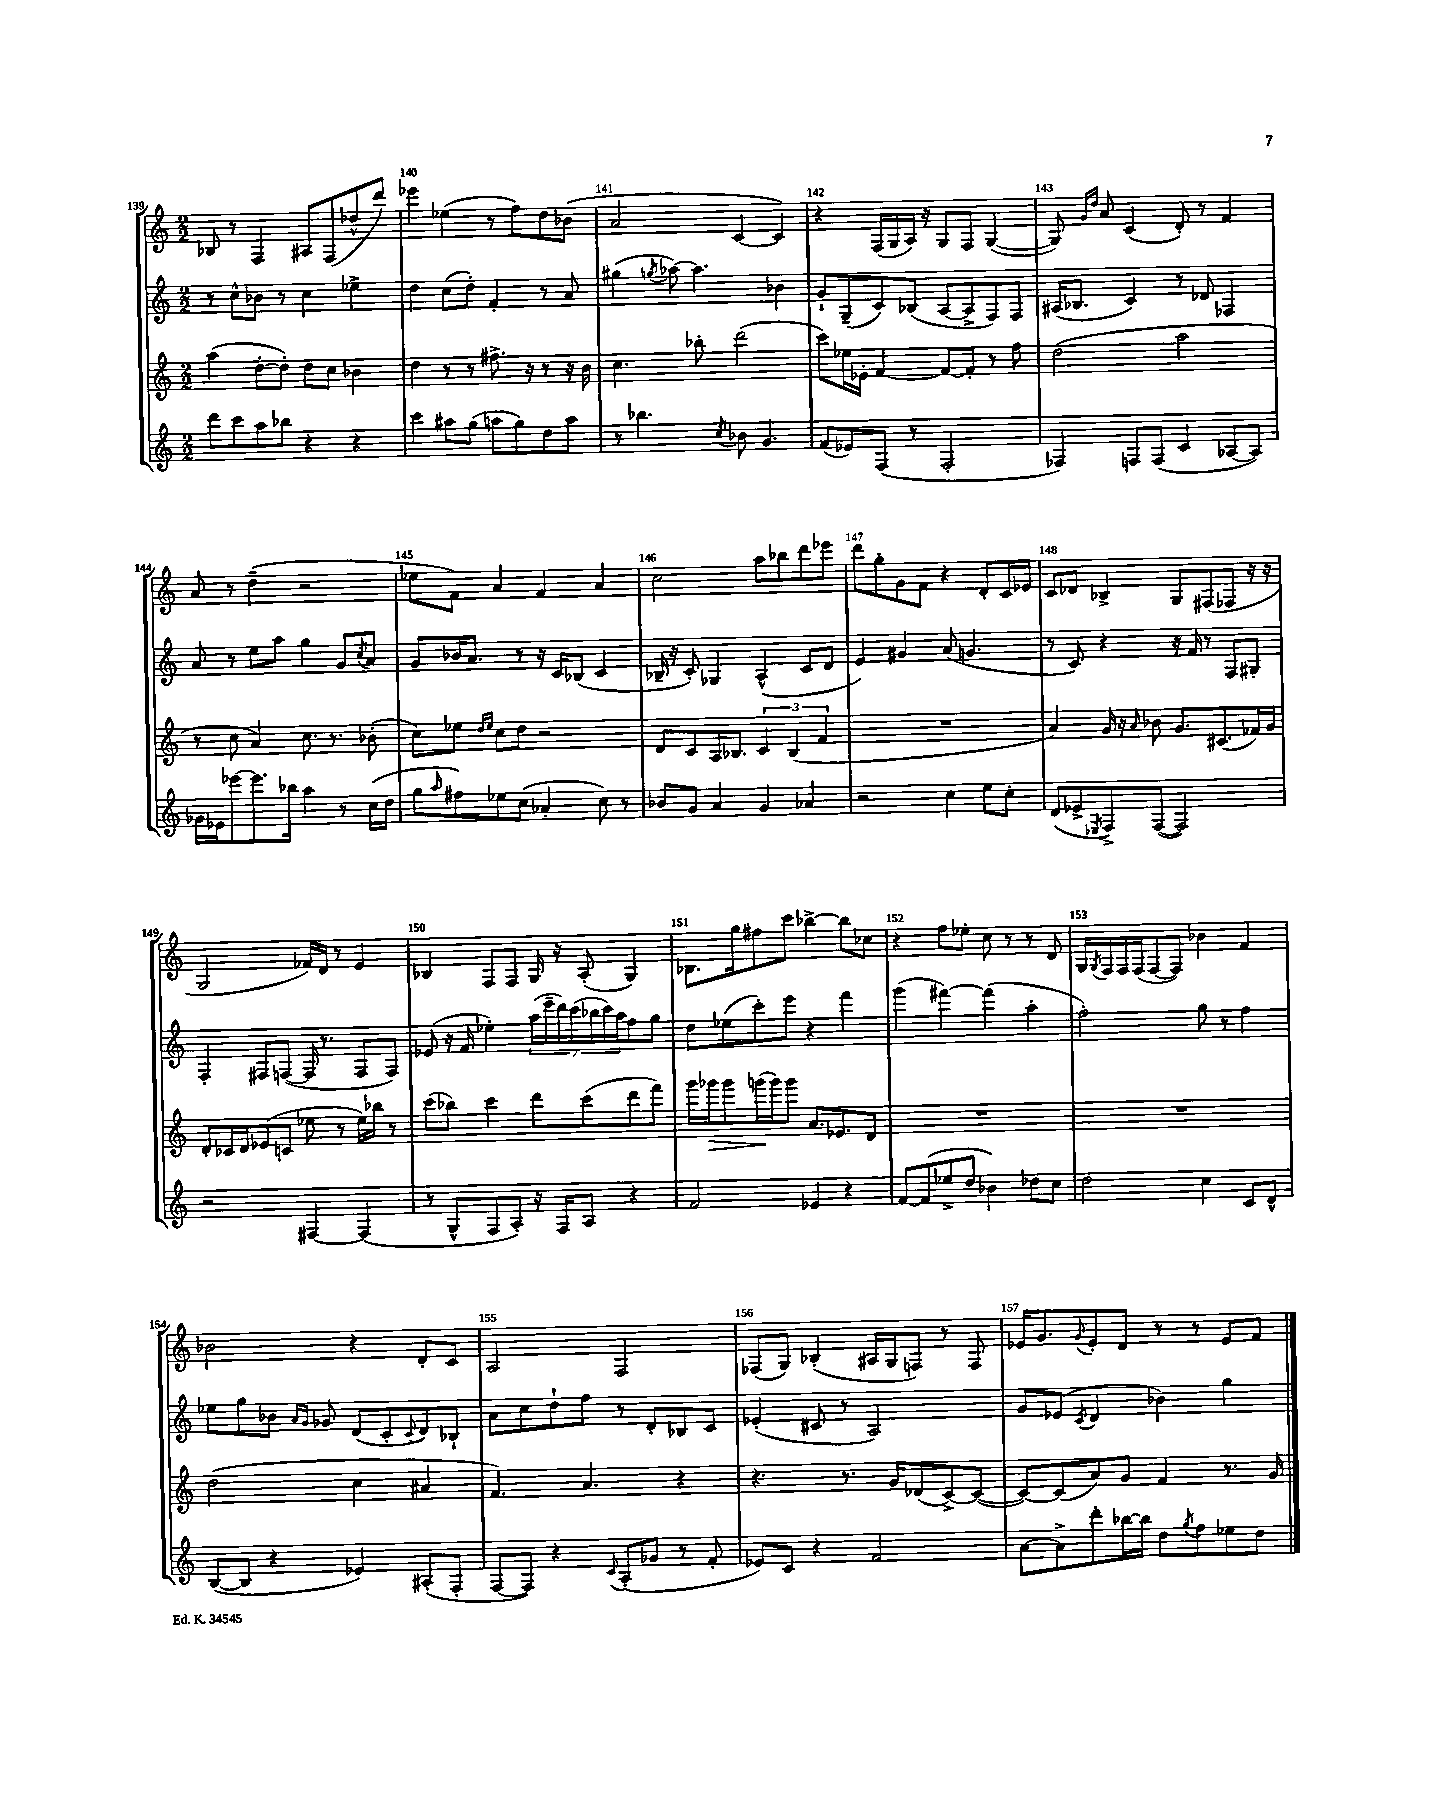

**kern	**kern	**kern	**kern
*staff4	*staff3	*staff2	*staff1
*clefG2	*clefG2	*clefG2	*clefG2
*k[]	*k[]	*k[]	*k[]
*M2/2	*M2/2	*M2/2	*M2/2
8ddd	(4aa	8r	8B-
8ccc	.	8cc^^	8r
8aa	[8dd'	8b-	4F
8bb-	8dd'])	8r	.
4r	8dd	4cc	8A#
.	8cc	.	(8F
4r	4b-	4ee-^	8dd-^^
.	.	.	8ddd)
=	=	=	=
4ccc	4dd	4dd	4eee-
8aa#	8r	(8cc	(4ee-
(8gg	8r	8dd')	.
8aa	8.ff#^	4f'	8r
8gg)	.	.	8ff)
.	16r	.	.
8dd	8r	8r	8dd
8aa	16r	8a	(8b-
.	16b	.	.
=	=	=	=
8r	4.cc	(4gg#	2a
4.bb-	.	.	.
.	.	8qgg	.
.	.	[8aa-)	.
.	8bb-'	4.aa-]	.
8qcc	.	.	.
8b-	(2ddd	.	[4c
4.g	.	.	.
.	.	4b-	4c])
=	=	=	=
(8f	8ccc)	8g`	4r
8e-)	16ee-	(8G~	.
.	16e-'	.	.
(8F	[4f	8c)	(16F
.	.	.	16G
8r	.	(8B-	16A)
.	.	.	16r
2F'	8f_	[8A	8G
.	8f']	8A^]	8F
.	8r	8F)	([4G
.	8ff	8F	.
=	=	=	=
4F-)	(2dd	(16A#	8G])
.	.	8.B-	.
.	.	.	16qqg
.	.	.	16qqdd
.	.	.	8a
8F	.	4c)	(4c
(8F	.	.	.
4c	2aa	8r	8d')
.	.	8d-	8r
[8A-	.	4F-	4f
8A-])	.	.	.
=	=	=	=
16g-	8r	8a	8a
16e-	.	.	.
[8eee-	8cc	8r	8r
8.eee-]	4a)	8ee	(4dd~
.	.	8aa	.
16bb-	.	.	.
4aa	8.cc	4gg	2r
.	8.r	.	.
8r	.	8g	.
.	.	8qcc	.
(16cc	(8b-'	8a	.
16dd	.	.	.
=	=	=	=
8gg	8cc)	8g	8ee-
16qqaa	.	.	.
8ff#)	8ee-	16b-	8f)
.	.	8.a	.
.	16qqdd	.	.
.	16qqee-	.	.
8ee-	8cc	.	4a
(8cc	8dd	8r	.
4a-'	2r	16r	4f
.	.	16c	.
.	.	(8B-	.
8cc)	.	4c	4a
8r	.	.	.
=	=	=	=
8b-	8d	16B-~	2cc
.	.	16r	.
8g	8c	8c')	.
4a	16A	4G-	.
.	8.B-	.	.
4g	6c	(4A^^	8aa
.	.	.	8bb-
.	(6B-	.	.
4a-	.	8c	8ddd
.	6f	.	.
.	.	8d	8eee-
=	=	=	=
2r	1r	4e)	8ddd
.	.	.	8gg'
.	.	4g#	8g
.	.	.	8f
4cc	.	(8a	4r
.	.	4.g	.
8ee	.	.	8d'
8cc'	.	.	16c
.	.	.	16e-
=	=	=	=
(8d	4a)	8r	8c
8e-^	.	8c)	8d-
8qE-	.	.	.
8F^)	16g	4r	4B-^
.	16r	.	.
.	16qqa	.	.
([8F	8b-	.	.
2F])	8.g	16r	8G
.	.	16f	.
.	.	8r	(8F#
.	(8.c#	.	.
.	.	8F	8F-
.	16f-)	8G#'	16r
.	16g	.	16r
=	=	=	=
2r	8d'	4F'	2G
.	16c-	.	.
.	16d	.	.
.	(8e-	8F#	.
.	8c	([8F	.
[4F#	8ee-	16F]	16f-)
.	.	8.r	16d
.	8r	.	8r
(4F#]	16ee-)	8F	4e
.	16bb-	.	.
.	8r	8F)	.
=	=	=	=
8r	(8ccc	(8e-	4B-
8G^^	8bb-)	16r	.
.	.	16f	.
8F	4ccc	4ee-')	8F
8A')	.	.	8F
16r	8ddd	(28aa	16G
.	.	28eee~	.
16F	.	.	16r
.	.	28ddd)	.
.	.	(28ccc	.
8A	(8ccc	.	(8A'
.	.	28bb-	.
.	.	28ccc)	.
.	.	28aa	.
4r	8ddd	8ff	4G)
.	8fff)	8gg	.
=	=	=	=
2f	16ggg	8dd	8.B-
.	16ggg-	.	.
.	8ggg-	(8ee-	.
.	.	.	16gg
.	(16ggg	8ccc')	8ff#
.	16ggg)	.	.
.	8ggg	8eee	8ccc
4e-	8.a	4r	[4bb-^
.	8.e-	.	.
4r	.	4fff	8bb-]
.	8d	.	8cc-
=	=	=	=
[8f	1r	(4ggg	4r
(8f]	.	.	.
8ee-^	.	[4fff#)	8ff
8dd	.	.	8ee-'
4b-)	.	(4fff#]	8cc
.	.	.	8r
8dd-	.	4aa'	8r
8cc	.	.	8d
=	=	=	=
2dd	1r	2ff')	16G
.	.	.	8qG
.	.	.	16F
.	.	.	16F
.	.	.	(16F
.	.	.	[8F
.	.	.	8F])
4cc	.	8gg	4b-
.	.	8r	.
8c	.	4ff	4f
8d^^	.	.	.
=	=	=	=
([8B	(2dd	8ee-	2b-
8B]	.	8gg	.
4r	.	8b-	.
.	.	16qqa	.
.	.	16qqg	.
.	.	8g-	.
4e-)	4cc	(8d	4r
.	.	8c'	.
.	.	8qqc	.
(8A#'	4a#	8d)	8d'
8F'	.	8B-`	8c
=	=	=	=
[8F	4.f)	8a	2A
8F])	.	8cc	.
4r	.	8dd`	.
.	4.a	8ff	.
8qqc	.	.	.
(8A'	.	8r	2F
8g-	.	8d'	.
8r	4r	8B-	.
8f'	.	8c	.
=	=	=	=
8e-)	4.r	(4e-'	(8F-
8c	.	.	8G)
4r	.	8c#	(4B-'
.	8.r	8r	.
2f	.	2A)	16A#
.	16g	.	16G
.	(8d-	.	8F)
.	[8c^)	.	8r
.	(8c_	.	8F
=	=	=	=
[8a	8c_)	8g	16e-
.	.	.	8.g
8a^]	(8c]	(8e-	.
.	.	8qc	8qqg
8ddd'	8a)	4d	8e-'
[16bb-	8g	.	8d
16bb-]	.	.	.
8dd	4f	4b-)	8r
8qgg	.	.	.
8ff	.	.	8r
8ee-	8.r	4gg	8e-
8dd	.	.	8f
.	16g	.	.
==	==	==	==
*-	*-	*-	*-
